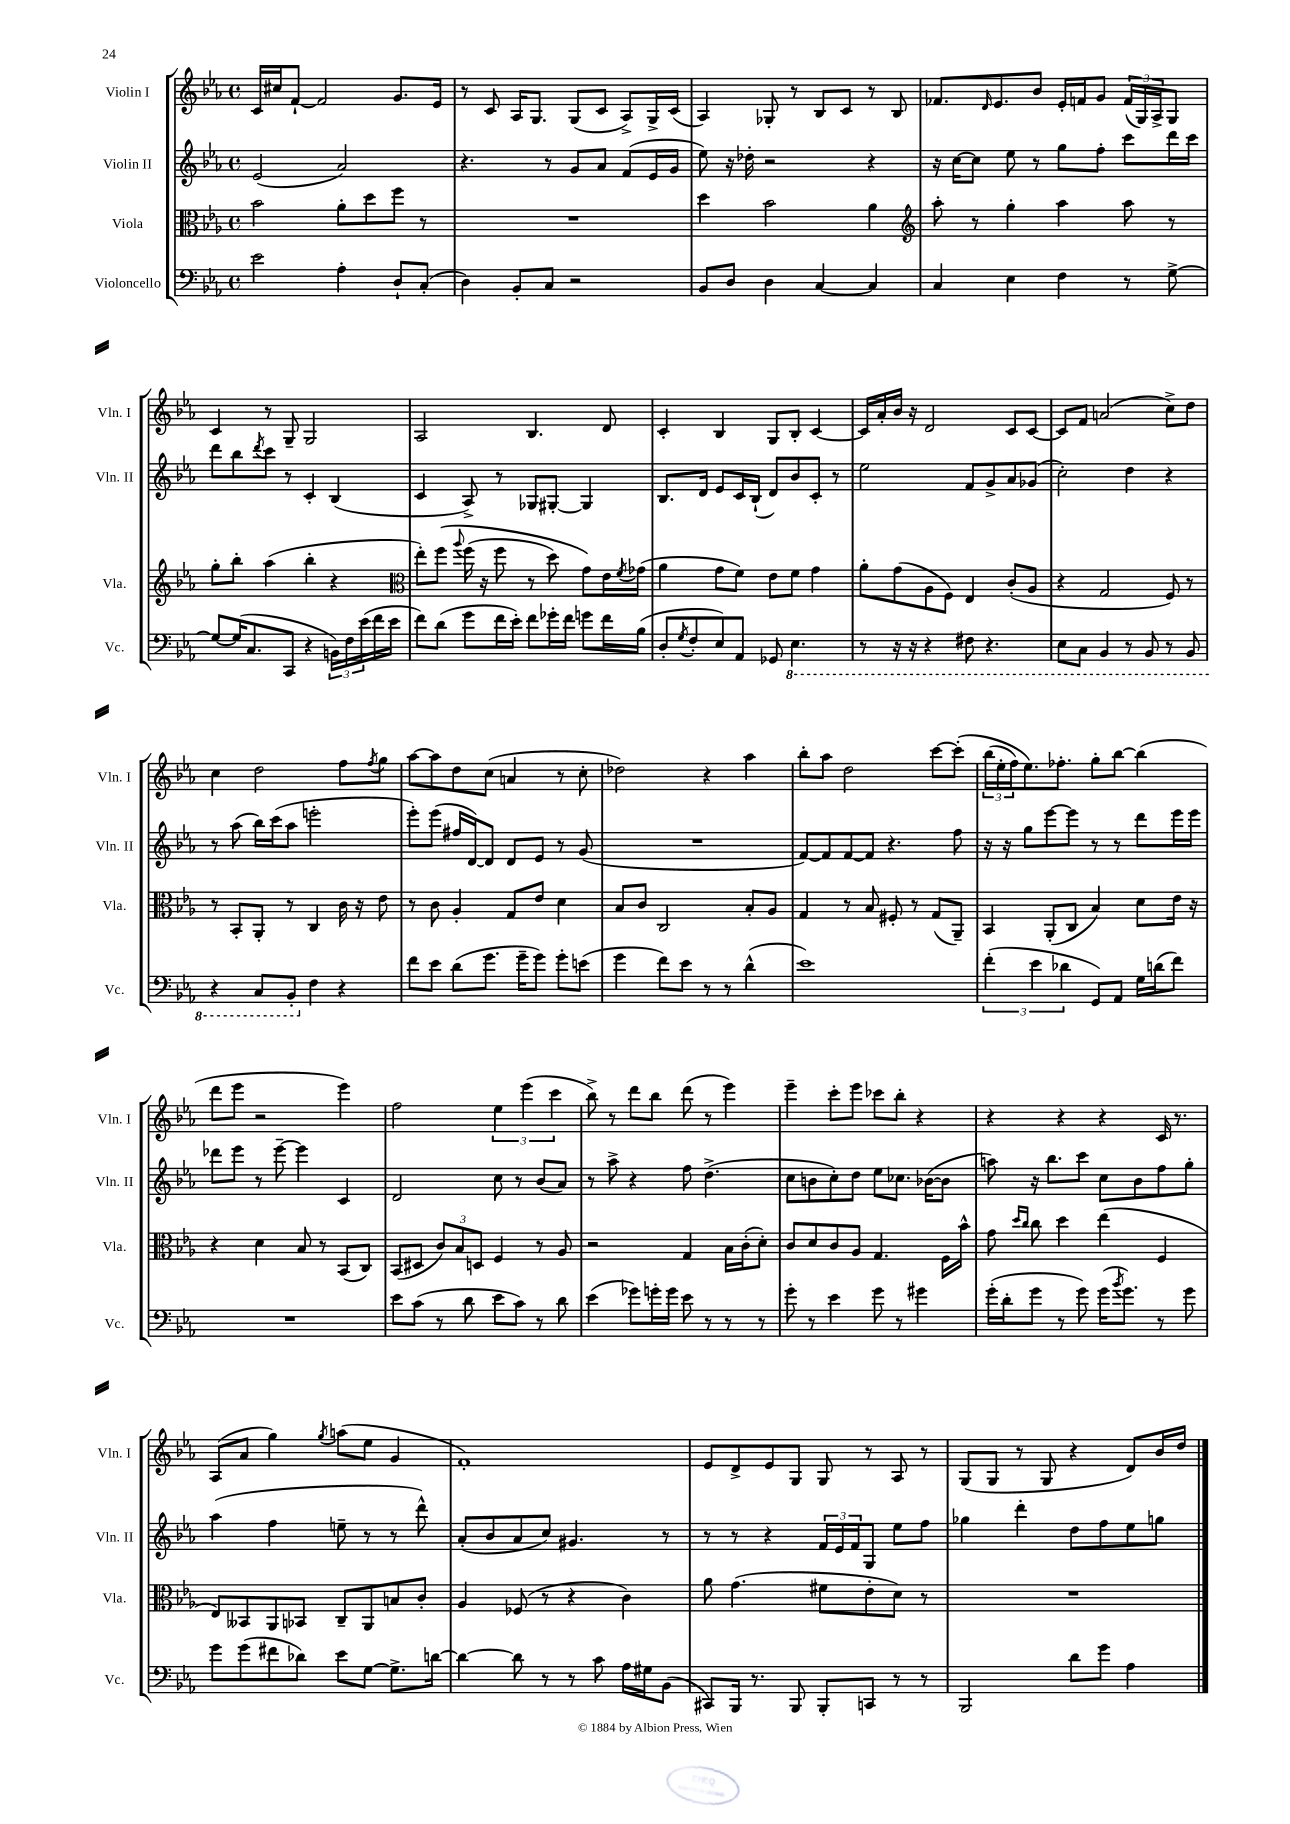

**kern	**kern	**kern	**kern
*part4	*part3	*part2	*part1
*staff4	*staff3	*staff2	*staff1
*I"Violoncello	*I"Viola	*I"Violin II	*I"Violin I
*I'Vc.	*I'Vla.	*I'Vln. II	*I'Vln. I
*clefF4	*clefC3	*clefG2	*clefG2
*k[b-e-a-]	*k[b-e-a-]	*k[b-e-a-]	*k[b-e-a-]
*M4/4	*M4/4	*M4/4	*M4/4
*met(c)	*met(c)	*met(c)	*met(c)
=1	=1	=1	=1
2e-\	2b-\	(2e-/	16c/LL
.	.	.	16cc#X/J
.	.	.	[8f`/J
.	.	.	2f/]
4A-'\	8a-'\L	2a-/)	.
.	8dd\	.	.
8D`/L	8ff\J	.	8.g/L
(8C'/J	8r	.	.
.	.	.	16e-/Jk
=2	=2	=2	=2
4D\)	1r	4.r	8r
.	.	.	8c/
8BB-'/L	.	.	16A-/KL
.	.	.	8.G/J
8C/J	.	8r	.
2r	.	8g/L	(8G/L
.	.	8a-/J	8c/J
.	.	(8f/L	8A-^/L)
.	.	16e-/L	16G^/L
.	.	16g/JJ	(16c/JJ
=3	=3	=3	=3
8BB-/L	4dd\	8ee-\)	4A-/)
8D/J	.	16r	.
.	.	16dd-X'\	.
4D\	2b-\	2r	8G-X'/
.	.	.	8r
[4C/	.	.	8B-/L
.	.	.	8c/J
4C/]	4a-\	4r	8r
.	.	.	8B-/
=4	=4	=4	=4
*	*clefG2	*	*
4C/	8aa-'\	16r	8.f-X/L
.	.	[16cc\KL	.
.	8r	8cc\J]	.
.	.	.	16qqd/
.	.	.	8.e-/
4E-\	4gg'\	8ee-\	.
.	.	8r	8b-/J
4F\	4aa-\	8gg\L	16e-'/LL
.	.	.	16fn/J
.	.	8ff'\J	8g/J
8r	8aa-\	8ccc\L	(24f/LL
.	.	.	24G/)
.	.	.	24A-^/J
[8G^\	8r	16ddd\L	8G/J
.	.	16ccc\JJ	.
!!LO:LB:g=z
=5	=5	=5	=5
8G/L_	8gg'\L	8ddd\L	4c/
(16G/K]	8bb-'\J	8bb-\	.
8.C/	.	.	.
.	.	8qddd/	.
.	(4aa-\	8ccc\J	8r
8CC/J	.	8r	8G~/
4r	4bb-'\	4c'/	2G/
24BBn\LL)	4r	(4B-/	.
24F\	.	.	.
(24e-\	.	.	.
16f\	.	.	.
16e-\JJ	.	.	.
=6	=6	=6	=6
*	*clefC3	*	*
8f\L)	8ee-'\L)	4c/	2A-/
(8d\J	(8ff\J	.	.
.	8qqaa-/	.	.
8g\L	(16ff\	8A-^/)	.
.	16r	.	.
16f\L	8ff\	8r	.
16e-'\JJ)	.	.	.
8f\L	8r	8G-X/L	4.B-/
16g-X'\L	8dd\)	[8G#X'/J	.
16f\JJ	.	.	.
8gn\L	8g\L)	4G#/]	.
16f\L	16e-\L	.	8d/
.	8qf/	.	.
(16B-\JJ	(16g-X\JJ	.	.
=7	=7	=7	=7
8D'/L	4a-\	8.B-/L	4c'/
8qG/	.	.	.
8F'/	.	.	.
.	.	16d/Jk	.
8E-/)	8g\L	8e-/L	4B-/
8AA-/J	8f\J)	16c/L	.
.	.	(16B-`/JJ	.
8GG-X/	8e-\L	8d/L)	8G/L
*8ba	*	*	*
4.EE-\	8f\J	8b-/	8B-'/J
.	4g\	8c'/J	[4c/
.	.	8r	.
=8	=8	=8	=8
8r	8a-'\L	2ee-\	16c/LL]
.	.	.	16a-'/
16r	(8g\	.	16b-/JJ
16r	.	.	16r
4r	8A-\	.	2d/
.	8F\J)	.	.
8FF#X\	4E-/	8f/L	.
4.r	.	8g^/	.
.	(8c'/L	8a-/	8c/L
.	8A-/J	(8g-X/J	[8c/J
=9	=9	=9	=9
8EE-\L	4r	2cc'\)	8c/L]
8CC\J	.	.	8f/J
4BBB-/	2G/	.	(2an/
8r	.	4dd\	.
8BBB-/	.	.	.
8r	8F/)	4r	8cc^\L)
8BBB-/	8r	.	8dd\J
!!LO:LB:g=z
=10	=10	=10	=10
4r	8r	8r	4cc\
.	8BB-'/L	(8aa-\	.
8CC/L	8AA-'/J	16bb-\LL)	2dd\
.	.	(16ccc\J	.
8BBB-'/J	8r	8aa-\J	.
*X8ba	*	*	*
4F\	4C/	2eeen'\	.
4r	16c\	.	8ff\L
.	16r	.	.
.	.	.	8qff/
.	8e-\	.	8gg\J
=11	=11	=11	=11
8f\L	8r	8eee-'\L)	[8aa-\L
8e-\J	8c\	(8eee-\J	8aa-\]
(8d\L	4A-'/	16ff#X/LL	8dd\
.	.	[16d/J)	.
8.g\J	.	8d/J]	(8cc\J
.	8G/L	8d/L	4an/
16g~\KL	.	.	.
8g\J)	8e-/J	8e-/J	.
8g'\L	4d\	8r	8r
(8en\J	.	(8g/	8cc'\
=12	=12	=12	=12
4g\	8B-/L	1r	2dd-X\)
.	8c/J	.	.
8f\L)	2C/	.	.
8e-\J	.	.	.
8r	.	.	4r
8r	.	.	.
(4d^^\	8B-'/L	.	4aa-\
.	8A-/J	.	.
=13	=13	=13	=13
1e-)	4G/	[8f/L)	8bb-'\L
.	.	8f/]	8aa-\J
.	8r	[8f/	2dd\
.	8B-/	8f/J]	.
.	8F#X'/	4.r	.
.	8r	.	.
.	(8G/L	.	[8ccc\L
.	8AA-~/J)	8ff\	(8ccc'\J]
=14	=14	=14	=14
(6f'\	4BB-/	16r	(24bb-\LL
.	.	.	24ee-'\
.	.	16r	.
.	.	.	24ff\J)
.	.	8gg\L	8.ee-\)
6e-\	.	.	.
.	(8AA-'/L	[8eee-\	.
.	.	.	8.ff-X'\J
6d-X\	.	.	.
.	8C/J	8eee-\J]	.
8GG/L)	4B-/)	8r	8gg'\L
8AA-/J	.	8r	[8bb-\J
16G\LL	8d\L	8ddd\L	(4bb-\]
(16dn\J	.	.	.
8f\J)	16e-\Jk	16eee-\L	.
.	16r	16eee-\JJ	.
!!LO:LB:g=z
=15	=15	=15	=15
1r	4r	8ddd-X\L	8ddd\L
.	.	8eee-\J	8eee-\J
.	4d\	8r	2r
.	.	[8eee-~\	.
.	8B-/	4eee-\]	.
.	8r	.	.
.	(8BB-/L	4c/	4eee-\)
.	8C/J)	.	.
=16	=16	=16	=16
8e-\L	(8BB-/L	2d/	2ff\
(8c\J	8D#X/J	.	.
8r	12c/L)	.	.
.	12B-/	.	.
8d\	.	.	.
.	12Dn/J	.	.
8e-\L	4F/	8cc\	6ee-\
8c\J)	.	8r	.
.	.	.	(6eee-\
8r	8r	(8b-/L	.
.	.	.	6ccc\
8d\	8A-/	8a-/J)	.
=17	=17	=17	=17
(4e-\	2r	8r	8bb-^\)
.	.	8aa-^\	8r
8g-X\L)	.	4r	8ddd\L
16gn'\L	.	.	8bb-\J
16g\JJ	.	.	.
8e-\	4G/	8ff\	(8ddd\
8r	.	(4.dd^\	8r
8r	16B-\LL	.	4eee-\)
.	(16c'\J	.	.
8r	8d'\J)	.	.
=18	=18	=18	=18
8g'\	8c/L	8cc\L	4eee-~\
8r	8d/	8bn\	.
4e-\	8c/	8cc'\)	8ccc'\L
.	8A-/J	8dd\J	8eee-\J
8g\	4.G/	8ee-\L	8ccc-X\L
8r	.	8.cc-X\J	8bb-'\J
4g#X\	.	.	4r
.	.	([16b-X\KL	.
.	16F\LL	8b-\J]	.
.	16b-^^\JJ	.	.
=19	=19	=19	=19
(16g'\LL	8g\	8aan\)	4r
16d'\J	.	.	.
.	16qqdd/LL	.	.
.	16qqcc/JJ	.	.
8g\J	8cc\	16r	.
.	.	8.bb-\L	.
8r	4dd\	.	4r
8g\)	.	8ccc\J	.
(16g\KL	(4ee-\	8cc\L	4r
8qb-/	.	.	.
8.g\J)	.	.	.
.	.	8b-\	.
8r	4F/	8ff\	16c/
.	.	.	8.r
8g\	.	8gg'\J	.
!!LO:LB:g=z
=20	=20	=20	=20
8g\L	8E-/L)	(4aa-\	(8A-/L
(8g\	8BB--X/	.	8a-/J
8f#X\	8AA-/	4ff\	4gg\)
8d-X\J)	8BB-X/J	.	.
.	.	.	8qgg/
8e-\L	8C~/L	8een~\	(8aan\L
[8G\J	8AA-/	8r	8ee-\J
8.G^\L]	8Bn/	8r	4g/
.	8c'/J	8ddd^^\)	.
[16dn\Jk	.	.	.
=21	=21	=21	=21
4d\_	4A-/	(8a-'/L	1f')
.	.	8b-/	.
8d\]	(8F-X/	8a-/	.
8r	8r	8cc/J)	.
8r	4r	4.g#X/	.
8c\	.	.	.
16A-\LL	4c\)	.	.
16G#X\J	.	.	.
(8BB-\J	.	8r	.
=22	=22	=22	=22
8CC#X/L)	8a-\	8r	8e-/L
16BBB-/Jk	(4.g\	8r	8d^/
8.r	.	.	.
.	.	4r	8e-/
8BBB-/	.	.	8G/J
8BBB-'/L	8f#X\L	24f/LL	8G/
.	.	24e-/	.
.	.	24f/J	.
8CCn/J	8e-'\	8G/J	8r
8r	8d\J)	8ee-\L	8A-/
8r	8r	8ff\J	8r
=23	=23	=23	=23
2BBB-/	1r	4gg-X\	(8G/L
.	.	.	8G/J
.	.	4ddd'\	8r
.	.	.	8G/
8d\L	.	8dd\L	4r
8g\J	.	8ff\	.
4A-\	.	8ee-\	8d/L)
.	.	8ggn\J	16b-/L
.	.	.	16dd/JJ
==	==	==	==
*-	*-	*-	*-
